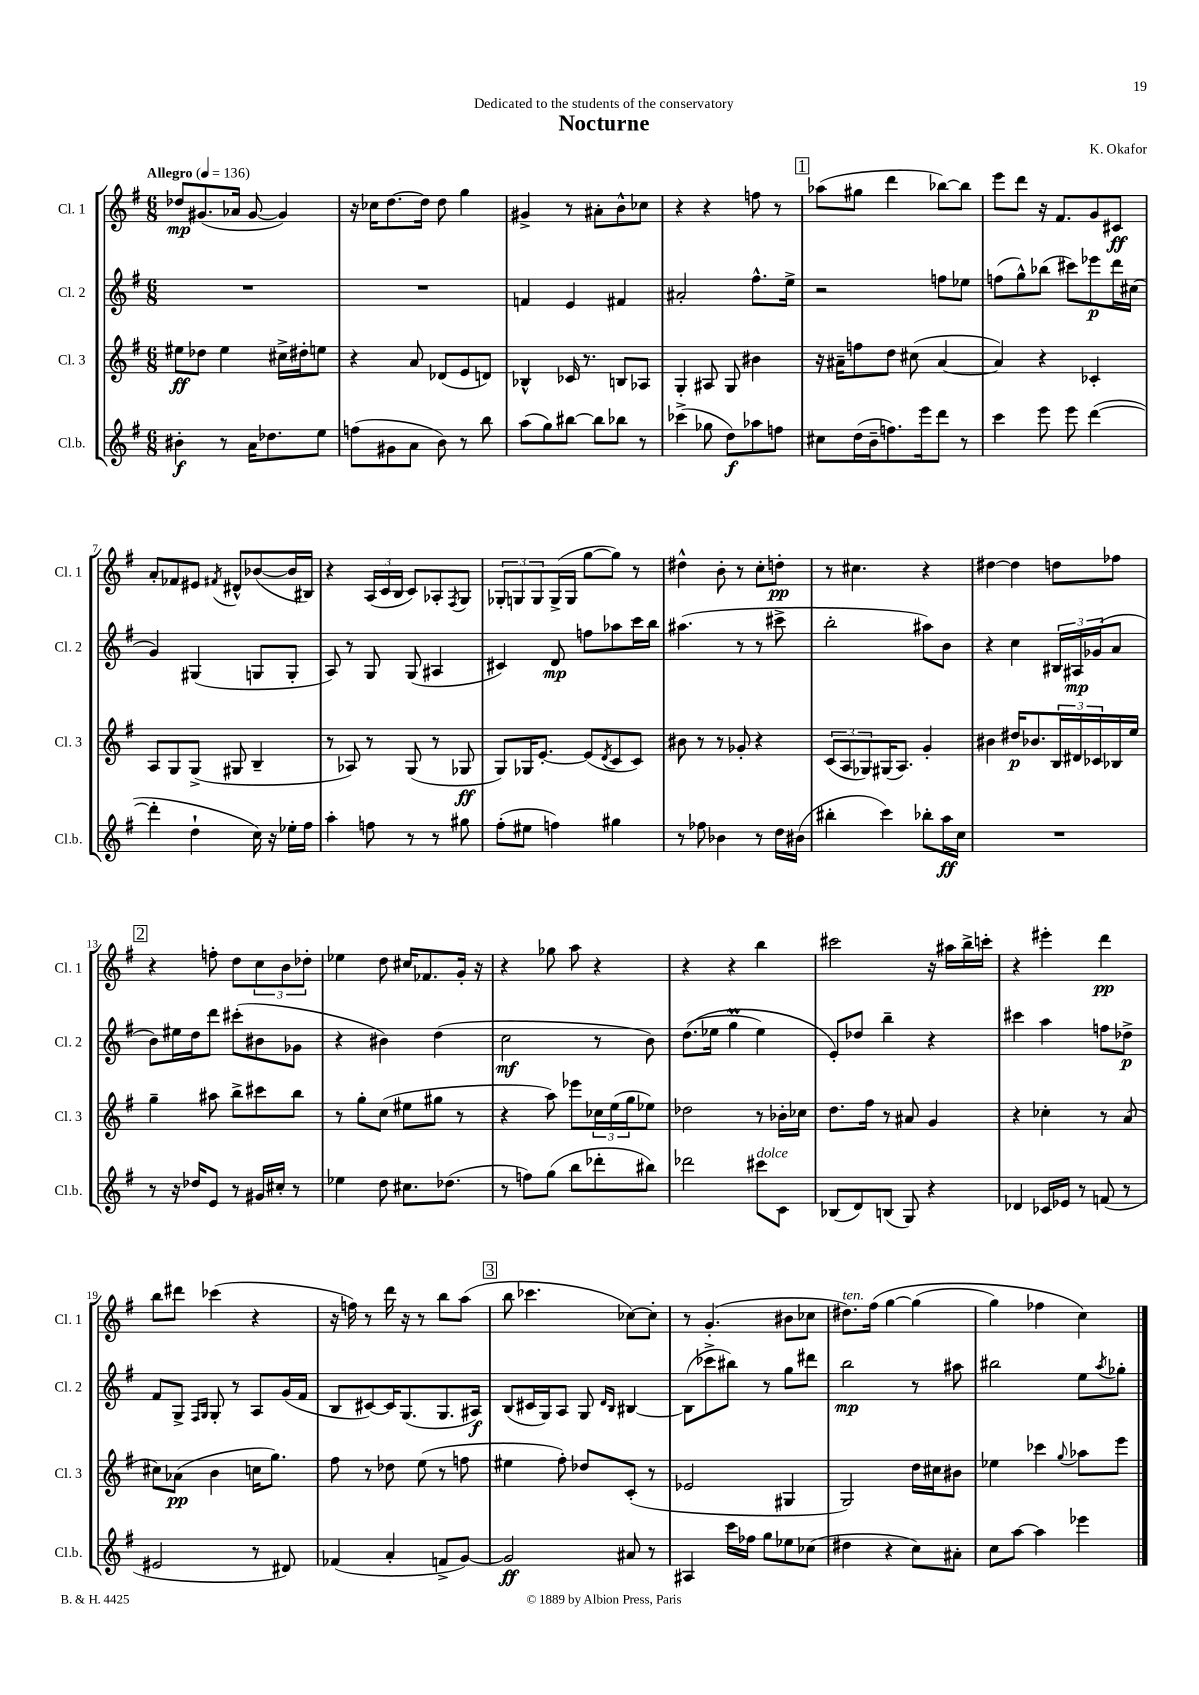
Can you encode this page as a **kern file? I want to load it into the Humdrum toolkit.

**kern	**kern	**kern	**kern
*staff4	*staff3	*staff2	*staff1
*clefG2	*clefG2	*clefG2	*clefG2
*k[f#]	*k[f#]	*k[f#]	*k[f#]
*M6/8	*M6/8	*M6/8	*M6/8
*MM136	*MM136	*MM136	*MM136
4b#'	8ee#	2.r	8dd-
.	8dd-	.	(8.g#
8r	4ee#	.	.
.	.	.	16a-
16a	.	.	[8g#
8.dd-	.	.	.
.	16cc#^	.	4g#])
.	16dd#'	.	.
8ee	8ee	.	.
=	=	=	=
(8ff	4r	2.r	16r
.	.	.	16cc-
8g#	.	.	[8.dd
8a	8a	.	.
.	.	.	16dd]
8b)	(8d-	.	8dd
8r	8e	.	4gg
8bb	8d)	.	.
=	=	=	=
(8aa	4B-^^	4f	4g#^
8gg)	.	.	.
[8bb#	16c-	4e	8r
.	8.r	.	.
8bb#]	.	.	8a#'
8bb-	8B	4f#	8b^^
8r	8A-	.	8cc-
=	=	=	=
(4ccc-^	4G'	2a#'	4r
8gg-	8A#	.	4r
8dd)	8G	.	.
8aa-	4b#	8.ff#^^	8ff
8ff	.	.	8r
.	.	16ee^	.
=	=	=	=
8cc#	16r	2r	(8aa-
.	16a#~	.	.
(16dd	8ff	.	8gg#
16b~	.	.	.
8.ff)	8dd	.	4ddd
.	(8cc#	.	.
16eee	.	.	.
8ddd	[4a#	8ff	[8bb-)
8r	.	8ee-	8bb-]
=	=	=	=
4ccc	4a#])	(8ff	8eee
.	.	8gg^^)	8ddd
8eee	4r	(8bb-	16r
.	.	.	8.f#
8eee	.	8ccc#)	.
([4ddd	4c-'	8eee-	8g
.	.	16ddd	8c#
.	.	(16cc#	.
=	=	=	=
4ddd']	8A	4g)	8a'
.	8G	.	8f-
4dd`	(8G^	(4G#	8e#
.	.	.	8qf#
.	8G#	.	8d#^^
16cc)	4B~	8G	([8b-
16r	.	.	.
16ee-'	.	8G'	16b-]
16ff#	.	.	16B#)
=	=	=	=
4aa'	8r	8A)	4r
.	8A-)	8r	.
8ff	8r	8G	(24A
.	.	.	24c
.	.	.	24B
8r	(8G	(8G	8c)
8r	8r	4A#	8A-'
.	.	.	8qF#
8gg#	8G-	.	8G
=	=	=	=
(8ff#'	8G)	4c#)	12G-'
.	.	.	12G
8ee#	16G-	.	.
.	.	.	12G
.	[8.e'	.	.
4ff)	.	8d	(16G^
.	.	.	16G
.	(8e]	8ff	[8gg
.	8qd	.	.
4gg#	8c	8aa-	8gg])
.	8c)	16ccc	8r
.	.	16bb	.
=	=	=	=
8r	8b#	(4.aa#	4dd#^^
8ff-	8r	.	.
4b-	8r	.	8b'
.	8g-'	8r	8r
8r	4r	8r	8cc'
16dd	.	8ccc#^	8dd'
(16b#	.	.	.
=	=	=	=
4bb#'	(12c	2bb'	8r
.	12A	.	.
.	.	.	4.cc#
.	12G-)	.	.
4ccc)	(16G#	.	.
.	8.A)	.	.
8bb-'	4g'	8aa#)	4r
16aa	.	8b	.
16cc	.	.	.
=	=	=	=
2.r	4b#	4r	[4dd#
.	16dd#	4cc	4dd#]
.	8.b-	.	.
.	24B	24B#	8dd
.	24d#	24A#	.
.	24c-	(24g-	.
.	16B-	8a	8ff-
.	16ee	.	.
=	=	=	=
8r	4gg~	8b)	4r
16r	.	16ee#	.
16dd-	.	16dd	.
8e	8aa#	8ddd	8ff'
8r	8bb^	(8ccc#'	8dd
16g#	8ccc#	8b#	12cc
16cc#'	.	.	.
.	.	.	12b
8r	8bb	8g-	.
.	.	.	12dd-'
=	=	=	=
4ee-	8r	4r	4ee-
.	8gg'	.	.
8dd	(8cc	4b#)	8dd
8.cc#	8ee#	.	16cc#
.	.	.	8.f-
.	8gg#	(4dd	.
(8.dd-	.	.	.
.	8r	.	16g'
.	.	.	16r
=	=	=	=
8r	4r	2cc	4r
8ff)	.	.	.
(8gg	8aa)	.	8gg-
8bb	8eee-	.	8aa
8ddd-'	24cc-	8r	4r
.	(24ee	.	.
.	24gg	.	.
8bb#)	8ee-)	8b)	.
=	=	=	=
2ddd-	2dd-	&((8.dd	4r
.	.	16ee-	.
.	.	4gg	4r
8ccc#	8r	4ee-)	4bb
8c	16b-'	.	.
.	16cc-	.	.
=	=	=	=
(8B-	8.dd	8e'&)	2ccc#
8d)	.	8dd-	.
.	16ff#	.	.
(8B	8r	4bb~	.
8G)	8a#	.	.
4r	4g	4r	16r
.	.	.	16aa#
.	.	.	16bb^
.	.	.	16ccc'
=	=	=	=
4d-	4r	4ccc#	4r
16c-	4cc-'	4aa	4eee#'
16e-	.	.	.
8r	.	.	.
(8f	8r	8ff	4ddd
8r	(8a	8dd-^	.
=	=	=	=
2e#	8cc#)	8f#	8bb
.	(8a-	8G^	8ddd#
.	.	16qqF#	.
.	.	16qqG	.
.	4b	8G'	(4ccc-
.	.	8r	.
8r	16cc	8A	4r
.	8.gg)	.	.
8d#)	.	(16g	.
.	.	16f#	.
=	=	=	=
(4f-	8ff#	8B	16r
.	.	.	16ff)
.	8r	[8c#)	8r
4a'	8dd-	16c#]	16ddd
.	.	(8.G	16r
.	(8ee	.	8r
8f^	8r	8.G	8bb
[8g)	8ff	.	(8aa
.	.	16A#)	.
=	=	=	=
2g]	4ee#	(8B	8bb
.	.	16c#	4.ccc-
.	.	16G)	.
.	8ff#')	8A	.
.	8dd-	8G	.
.	.	16qqd	.
.	.	16qqB	.
8a#	(8c'	[4B#	[8cc-)
8r	8r	.	8cc-']
=	=	=	=
4A#	2e-	(8B#]	8r
.	.	8ccc-^	(4.g'
16ccc	.	8bb#)	.
16ff-	.	.	.
8gg	.	8r	.
8ee-	4G#	8gg	8b#
(8cc-	.	8ddd#	8cc-
=	=	=	=
4dd#	2G)	2bb	8.dd#)
.	.	.	&(16ff#
4r	.	.	[4gg
8cc)	16dd	8r	(4gg]
.	16cc#	.	.
8a#'	8b#	8aa#	.
=	=	=	=
8cc	4ee-	2bb#	4gg)
[8aa	.	.	.
4aa]	4ccc-	.	4ff-
.	8qqgg	.	.
4eee-	8aa-	8ee	4cc&)
.	.	8qaa	.
.	8eee	8gg-'	.
==	==	==	==
*-	*-	*-	*-
